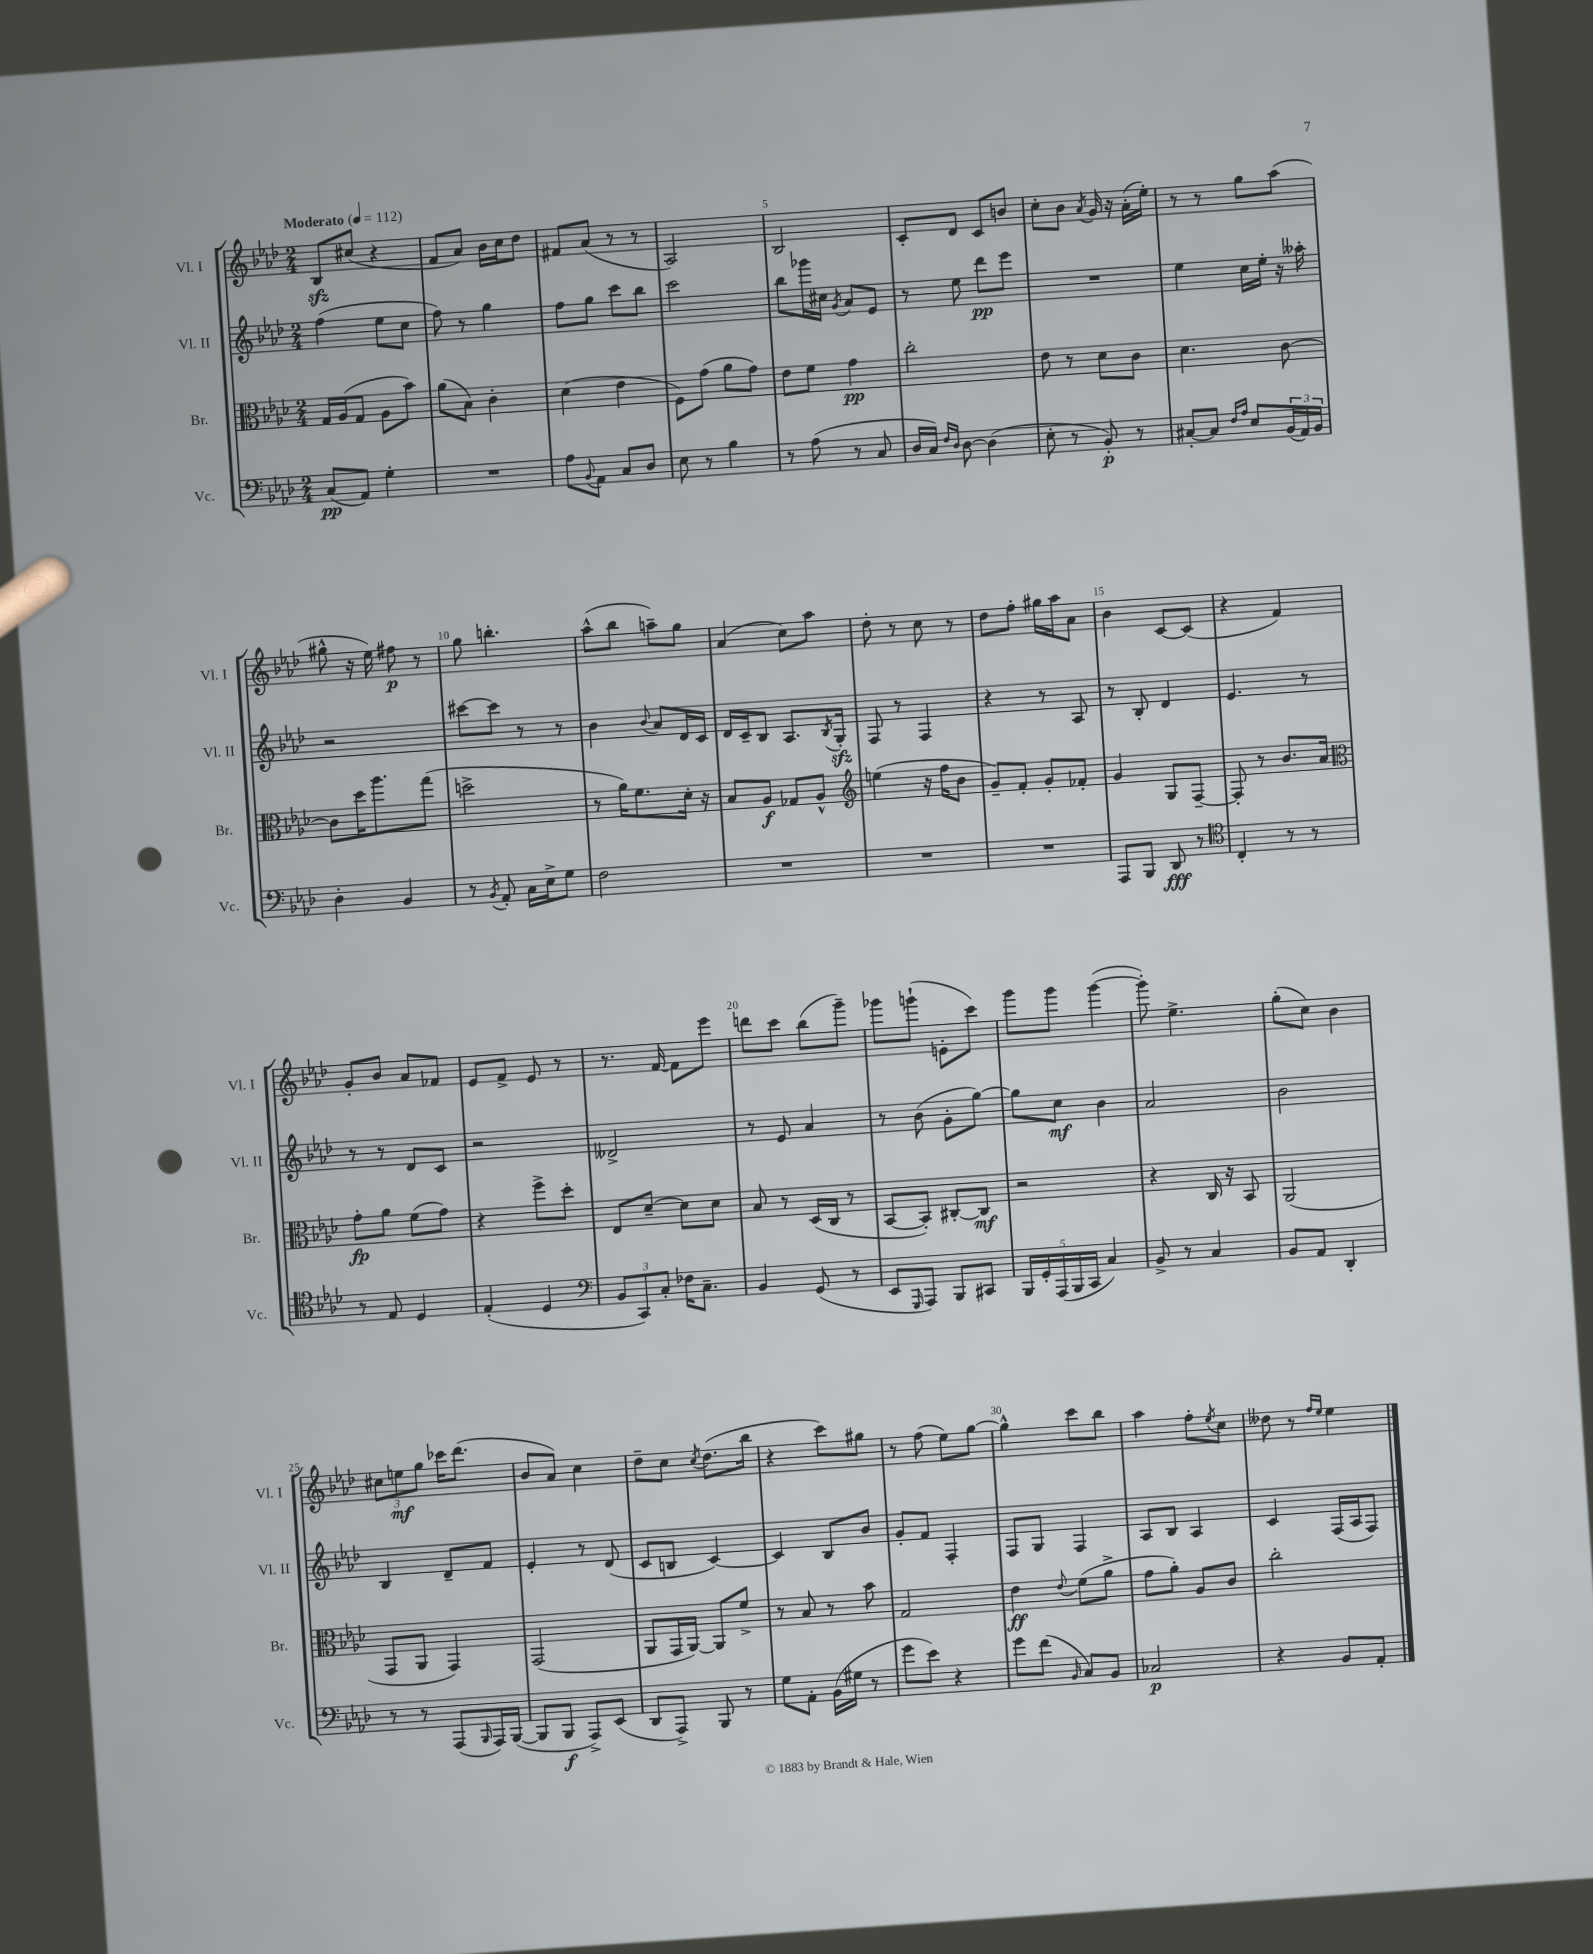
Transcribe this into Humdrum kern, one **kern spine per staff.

**kern	**kern	**kern	**kern
*staff4	*staff3	*staff2	*staff1
*clefF4	*clefC3	*clefG2	*clefG2
*k[b-e-a-d-]	*k[b-e-a-d-]	*k[b-e-a-d-]	*k[b-e-a-d-]
*M2/4	*M2/4	*M2/4	*M2/4
*MM112	*MM112	*MM112	*MM112
(8C/L	16G/LL	(4ff\	8B-/L
.	(16A-/J	.	.
8AA-/J)	8G/J	.	(8cc#/J
4G'\	8A-\L	8ee-\L	4r
.	8b-\J)	8cc\J	.
=	=	=	=
2r	(8a-\L	8ff\)	8f/L
.	8B-\J)	8r	8a-/J)
.	4c'\	4gg\	16b-\LL
.	.	.	16cc\J
.	.	.	8dd-\J
=	=	=	=
8A-\L	(4d-\	8ff\L	8f#/L
8qqBB-/	.	.	.
8AA-\J	.	8gg\J	(8a-/J
8C/L	4e-\	8ccc\L	8r
8D-/J	.	8bb-\J	8r
=	=	=	=
8E-\	8F\L)	2ccc\	2A-/)
8r	(8g\J	.	.
4B-\	8a-\L	.	.
.	8g\J)	.	.
=	=	=	=
8r	8e-\L	8bb-\L	2B-/
(8A-\	8f\J	16ggg-\L	.
.	.	16cc#\JJ	.
.	.	8qg/	.
8r	4g\	8a-/L	.
8C/	.	8e-/J	.
=	=	=	=
16D-/LL	2cc'\	8r	8c'/L
16C/JJ)	.	.	.
16qqF/LL	.	.	.
16qqD-/JJ	.	.	.
[8D-\	.	8ee-\	8d-/J
(4D-\]	.	8ddd-\L	8c/L
.	.	8eee-\J	8b/J
=	=	=	=
8E-'\	8e-\	2r	8cc'\L
8r	8r	.	8b-\J
.	.	.	8qa-/
8BB-'/)	8d-\L	.	16g/
.	.	.	16r
8r	8c\J	.	(16a-'\LL
.	.	.	16ee-'\JJ)
=	=	=	=
[8C#'/L	4.d-\	4ee-\	8r
8C#/]J	.	.	8r
16qqF/LL	.	.	.
16qqA-/JJ	.	.	.
8E-/L	.	16cc\LL	8gg\L
.	.	16ee-'\JJ	.
(24BB-/L	[8c\	16r	(8aa-\J
24AA-/)	.	.	.
.	.	16aa--'\	.
24BB-/JJ	.	.	.
=	=	=	=
4D-'\	8c\]L	2r	8gg#^^\
.	16dd-\K	.	16r
.	8.aa-\	.	16ee-\)
4BB-/	.	.	8ff#\
.	(8gg\J	.	8r
=	=	=	=
8r	2dd^\	[8ccc#\L	8gg\
8qBB-/	.	.	.
8AA-'/	.	8ccc#\]J	4.bb'\
16C\LL	.	8r	.
16E-^\J	.	.	.
8G\J	.	8r	.
=	=	=	=
2F\	8r	4b-\	(8aa-^^\L
.	16a-\LK)	.	8bb-\J
.	8.f\	.	.
.	.	8qqb-/	.
.	.	8a-/L	8aa~\L)
.	16d-'\Jk	16d-/L	8gg\J
.	16r	16c/JJ	.
=	=	=	=
2r	8B-/L	16d-/LL	(4a-/
.	.	16c~/J	.
.	8A-/J	8B-/J	.
.	8G-/L	8.A-/L	8cc\L)
.	8A-^^/J	.	8aa-\J
.	.	8qB-/	.
.	.	16G'/Jk	.
=	=	=	=
*	*clefG2	*	*
2r	(4ee\	8F/	8dd-'\
.	.	8r	8r
.	16r	4F/	8cc\
.	16ff\LK	.	.
.	8b-\J	.	8r
=	=	=	=
2r	8g~/L)	4r	8dd-\L
.	8f'/J	.	8ff'\J
.	8g'/L	8r	16gg#\LL
.	.	.	16aa-\J
.	8f-'/J	8A-/	8a-\J
=	=	=	=
8AAA-/L	4g/	8r	4b-\
8BBB-/J	.	8B-'/	.
8DD-/	8G/L	4d-/	[8c/L
8r	[8F~/J	.	(8c/]J
=	=	=	=
*clefC4	*	*	*
4C'/	8F'/]	4.e-/	4r
.	8r	.	.
8r	8.b-/L	.	4f/)
8r	.	8r	.
.	16a-/Jk	.	.
=	=	=	=
*	*clefC3	*	*
8r	8g'\L	8r	8g'/L
8E-/	8a-\J	8r	8b-/J
4D-/	(8f\L	8d-/L	8a-/L
.	8g\J)	8c/J	8f-/J
=	=	=	=
(4E-'/	4r	2r	8e-/L
.	.	.	8f^/J
4D-/	8ff^\L	.	8e-/
.	8dd-'\J	.	8r
=	=	=	=
*clefF4	*	*	*
12BB-/L	8E-/L	2d--^/	8.r
12CC/)	.	.	.
.	[8d-~/J	.	.
12C'/J	.	.	.
.	.	.	[16f/
16F-\LK	8d-\]L	.	8f\]L
8.C~\J	.	.	.
.	8d-\J	.	8eee-\J
=	=	=	=
4BB-/	8B-/	8r	8ddd\L
.	8r	8e-/	8ccc\J
(8GG/	(16D-/LL	4a-/	(8bb-\L
.	16C/JJ	.	.
8r	8r	.	8ggg~\J)
=	=	=	=
8EE-/L	[8BB-/L	8r	8ggg-\L
16qqGGG/	.	.	.
8AAA-/J)	8BB-'/]J)	(8b-\	(8ggg`\J
8BBB-/L	[8C#'/L	8g'\L	8e'\L
8CC#/J	8C#/]J	[8gg\J)	8ccc\J)
=	=	=	=
20BBB-/LL	2r	8gg\]L	8ggg\L
20GG'/	.	.	.
(20AAA-/	.	.	.
.	.	8cc\J	8ggg\J
20BBB-/	.	.	.
20CC/JJ	.	.	.
4C/)	.	4b-\	([4ggg\
=	=	=	=
8BB-^/	4r	2a-/	8ggg'\])
8r	.	.	4.ee-^\
4C/	16C/	.	.
.	16r	.	.
.	8BB-/	.	.
=	=	=	=
8BB-/L	(2AA-/	2b-\	(8gg'\L
8AA-/J	.	.	8cc\J)
4DD-'/	.	.	4b-\
=	=	=	=
8r	8GG/L	4B-/	12cc#\L
.	.	.	12ee\
8r	8AA-/J	.	.
.	.	.	12gg\J
(8AAA-/L	4GG/)	8d-~/L	16ccc-\LK
.	.	.	(8.ddd-\J
16qqBBB-/	.	.	.
16AAA-/L)	.	8f/J	.
([16BBB-/JJ	.	.	.
=	=	=	=
8BBB-/]L	(2GG/	4e-'/	8b-/L
8BBB-/J	.	.	8a-/J)
8AAA-^/L)	.	8r	4cc\
(8EE-/J	.	(8d-/	.
=	=	=	=
8DD-/L	8AA-/L	8c/L	8dd-~\L
8AAA-^/J)	16GG/L	8B/J	8cc\J
.	[16AA-/JJ)	.	.
.	.	.	8qcc/
8BBB-/	8AA-/]L	[4c/)	(8.dd-\L
8r	8f^/J	.	.
.	.	.	16bb-\Jk
=	=	=	=
8G\L	8r	4c/]	4r
8AA-'\J	8B-/	.	.
(16BB-\LL	8r	8B-/L	8ccc\L)
16G#\JJ	.	.	.
8r	8b-\	8b-/J	8gg#\J
=	=	=	=
8g\L	2G/	8g'/L	8r
8e-\J)	.	8f/J	(8ff\
4r	.	4F'/	8ee-\L)
.	.	.	[8gg\J
=	=	=	=
8g\L	4e-\	8F/L	4gg^^\]
(8f\J	.	8G/J	.
16qqBB-/	8qqe-/	.	.
8C/L)	(8f\L	4F/	8ccc\L
8BB-/J	8a-^\J	.	8bb-\J
=	=	=	=
2C-/	8g\L	8A-/L	4aa-\
.	8a-'\J)	8B-/J	.
.	8A-/L	4A-/	8ff'\L
.	.	.	8qee-/
.	8c/J	.	8cc\J
=	=	=	=
4r	2cc'\	4c/	8dd--\
.	.	.	8r
.	.	.	16qqff/LL
.	.	.	16qqee-/JJ
8BB-/L	.	(16F/LL	4ee-\
.	.	16A-/J	.
8AA-'/J	.	8F/J)	.
==	==	==	==
*-	*-	*-	*-
